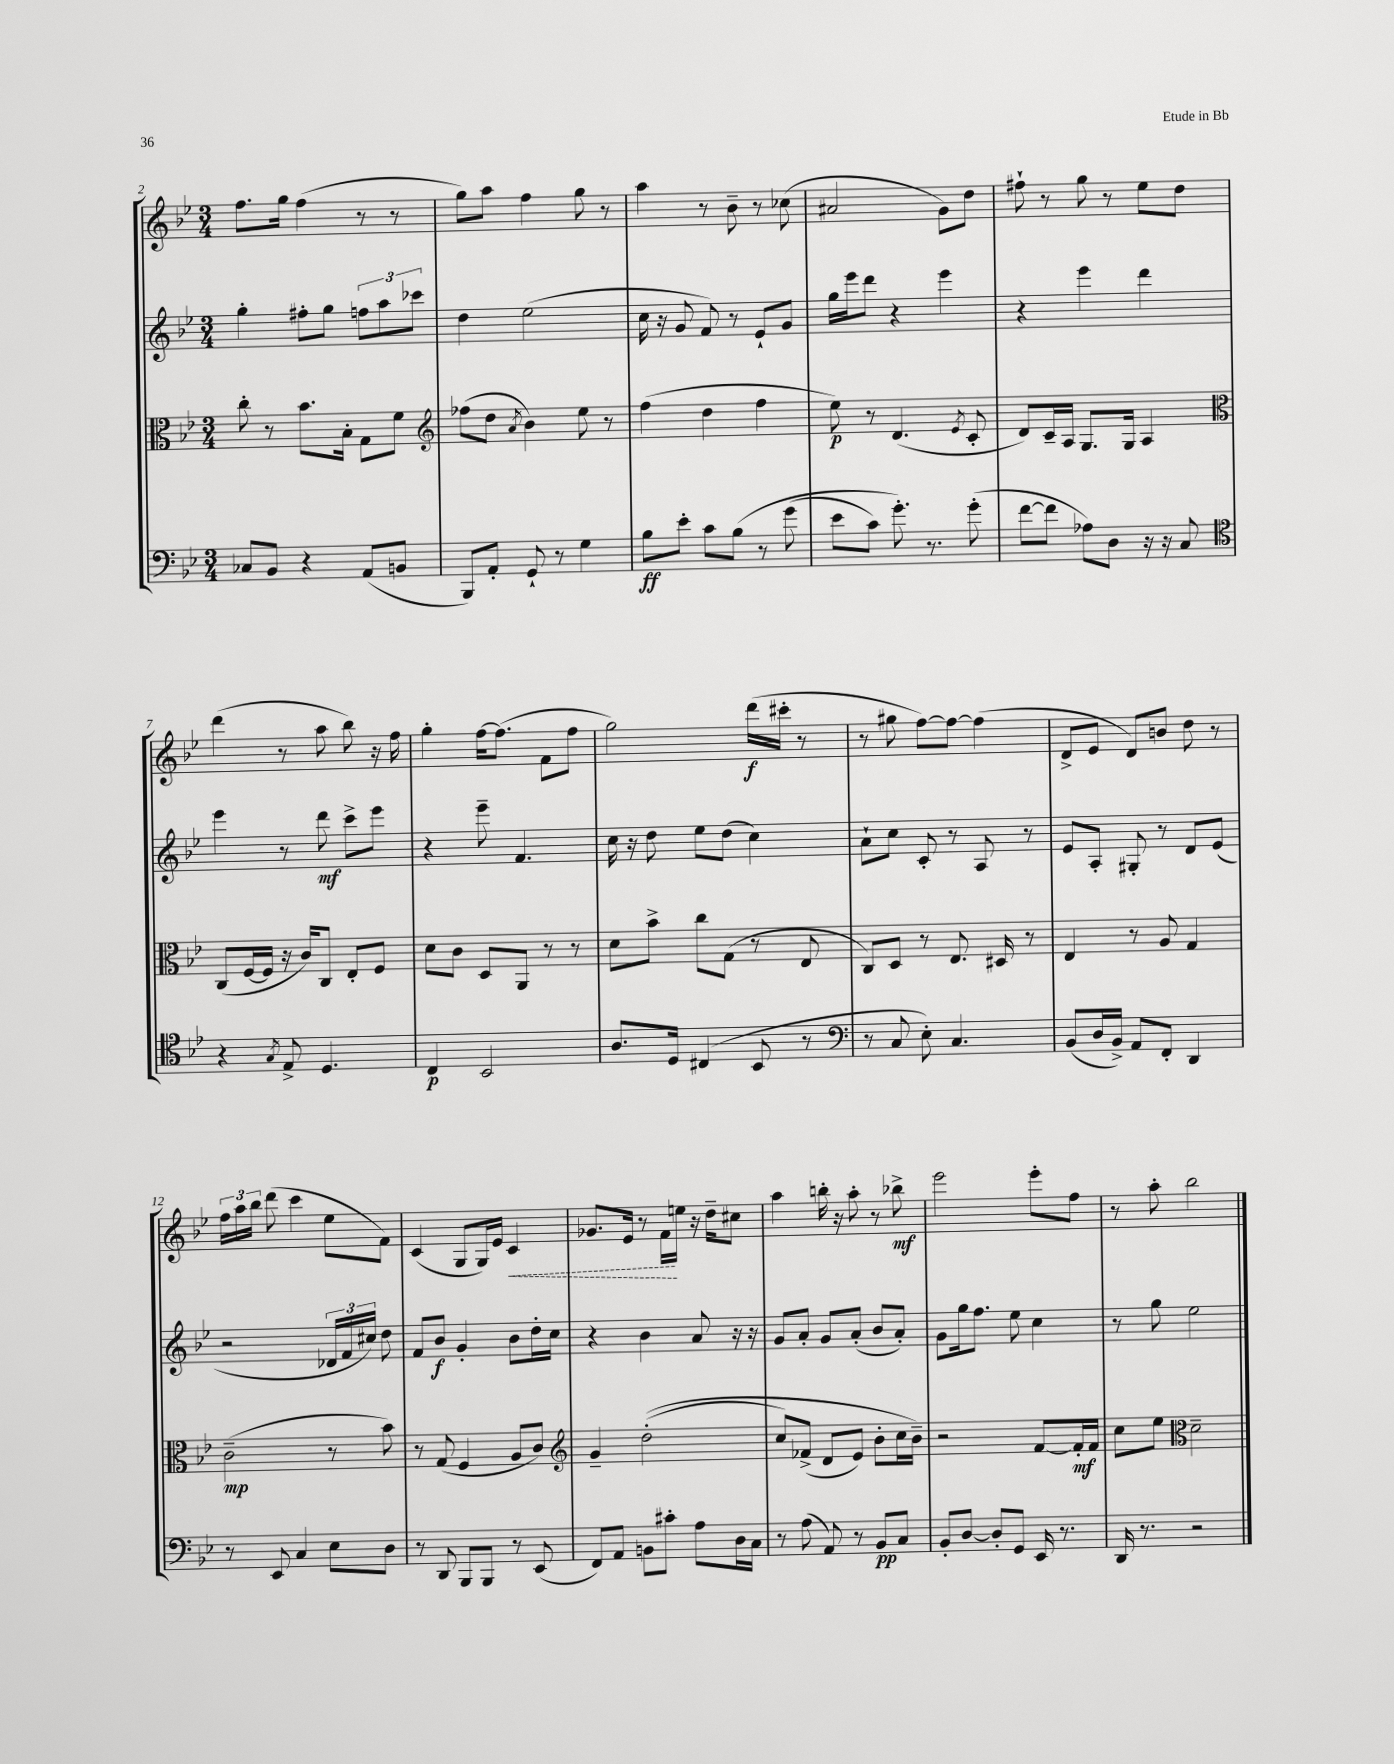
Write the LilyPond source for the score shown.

<<
\new StaffGroup <<
\new Staff = "s0" {
    \clef treble \key bes \major \numericTimeSignature \time 3/4
    \autoBeamOff f''8.[ g''16] f''4( r8 r8 |
    g''8[) a''8] f''4 g''8 r8 |
    a''4 r8 bes'8-- r8 ces''8( |
    ais'2 g'8[) d''8] |
    fis''8-! r8 g''8 r8 ees''8[ d''8] |
    d'''4( r8 a''8 bes''8) r16 f''16 |
    g''4-. f''16[~ f''8.]( f'8[ f''8] |
    g''2) d'''16[\f( cis'''16]-. r8 |
    r8 gis''8 f''8[~) f''8]~ f''4( |
    d'8[-> ees'8] d'8[) b'8] d''8 r8 |
    \tuplet 3/2 { f''16[ a''16 bes''16] } d'''8( c'''4 ees''8[ f'8]) |
    c'4( g8[ g16) ees'16] \once \override Hairpin.style = #'dashed-line c'4\< |
    ges'8.[ ees'16] r8 f'16[\! e''16] r16 d''16[-- cis''8] |
    a''4 b''16-. r16 a''8-. r8 bes''8->\mf |
    ees'''2 ees'''8[-. f''8] |
    r8 a''8-. bes''2 \bar "|." |
}
\new Staff = "s1" {
    \clef treble \key bes \major \numericTimeSignature \time 3/4
    \autoBeamOff g''4-. fis''8[-. g''8] \tuplet 3/2 { f''8[ a''8 ces'''8] } |
    d''4 ees''2( |
    c''16 r16 g'8 f'8) r8 ees'8[-! g'8] |
    g''16[ ees'''16 d'''8] r4 ees'''4 |
    r4 ees'''4 d'''4 |
    ees'''4 r8 d'''8\mf c'''8[-> ees'''8] |
    r4 ees'''8-- f'4. |
    c''16 r16 d''8 ees''8[ d''8]( c''4) |
    a'8[-! c''8] c'8-. r8 a8 r8 |
    ees'8[ a8]-. gis8-. r8 d'8[ ees'8]( |
    r2 \tuplet 3/2 { des'16[ f'16 cis''16]) } d''8 |
    f'8[ bes'8]\f g'4-. bes'8[ d''16-. c''16] |
    r4 bes'4 a'8 r16 r16 |
    g'8[ a'8]-. g'8[ a'8]-.( bes'8[ a'8]-.) |
    g'8[ g''16 f''8.] ees''8 c''4 |
    r8 g''8 ees''2 \bar "|." |
}
\new Staff = "s2" {
    \clef alto \key bes \major \numericTimeSignature \time 3/4
    \autoBeamOff c''8-. r8 bes'8.[ bes16]-. g8[ f'8] |
    \clef treble fes''8[( d''8] \acciaccatura { a'8 } bes'4) ees''8 r8 |
    f''4( d''4 f''4 |
    ees''8\p) r8 d'4.( \acciaccatura { ees'8 } c'8-. |
    d'8[) c'16-- a16] g8.[ g16] a4 |
    \clef alto c8[( f16~ f16] r16 c'16[) c8] ees8[-. f8] |
    d'8[ c'8] d8[ a,8] r8 r8 |
    d'8[ bes'8]-> c''8[ g8]( r8 ees8 |
    c8[) d8] r8 ees8. dis16 r8 |
    ees4 r8 a8 g4 |
    c'2--\mp( r8 bes'8) |
    r8 g8( f4 a8[ c'8]) |
    \clef treble g'4-- d''2-.(\( |
    c''8[) fes'8]->( d'8[ ees'8]) bes'8[-. c''16 bes'16]--\) |
    r2 f'8[~ f'16-.\mf f'16] |
    c''8[ ees''8] \clef alto d'2-- \bar "|." |
}
\new Staff = "s3" {
    \clef bass \key bes \major \numericTimeSignature \time 3/4
    \autoBeamOff ces8[ bes,8] r4 a,8[( b,8] |
    bes,,8[) a,8]-. g,8-! r8 g4 |
    bes8[\ff ees'8]-. c'8[ bes8]\( r8 g'8( |
    ees'8[ c'8]) g'8.-.\) r8. g'8-.( |
    f'8[~ f'8] aes8[) d8] r16 r16 c8 |
    \clef tenor r4 \acciaccatura { g8 } ees8-> d4. |
    c4\p bes,2 |
    a8.[ d16] cis4( bes,8 r8 |
    \clef bass r8 c8 ees8-.) c4. |
    bes,8[( d16 bes,16]->) a,8[ f,8]-. d,4 |
    r8 ees,8 c4 ees8[ d8] |
    r8 d,8 bes,,8[ bes,,8] r8 ees,8( |
    f,8[) a,8] b,8[ cis'8]-. a8[ d16 c16] |
    r8 a8( a,8) r8 bes,8[\pp c8] |
    bes,8[-. d8]~ d8[-. g,8] ees,16 r8. |
    d,16 r8. r2 \bar "|." |
}
>>
>>
\layout { \context { \Score currentBarNumber = #2 } }
